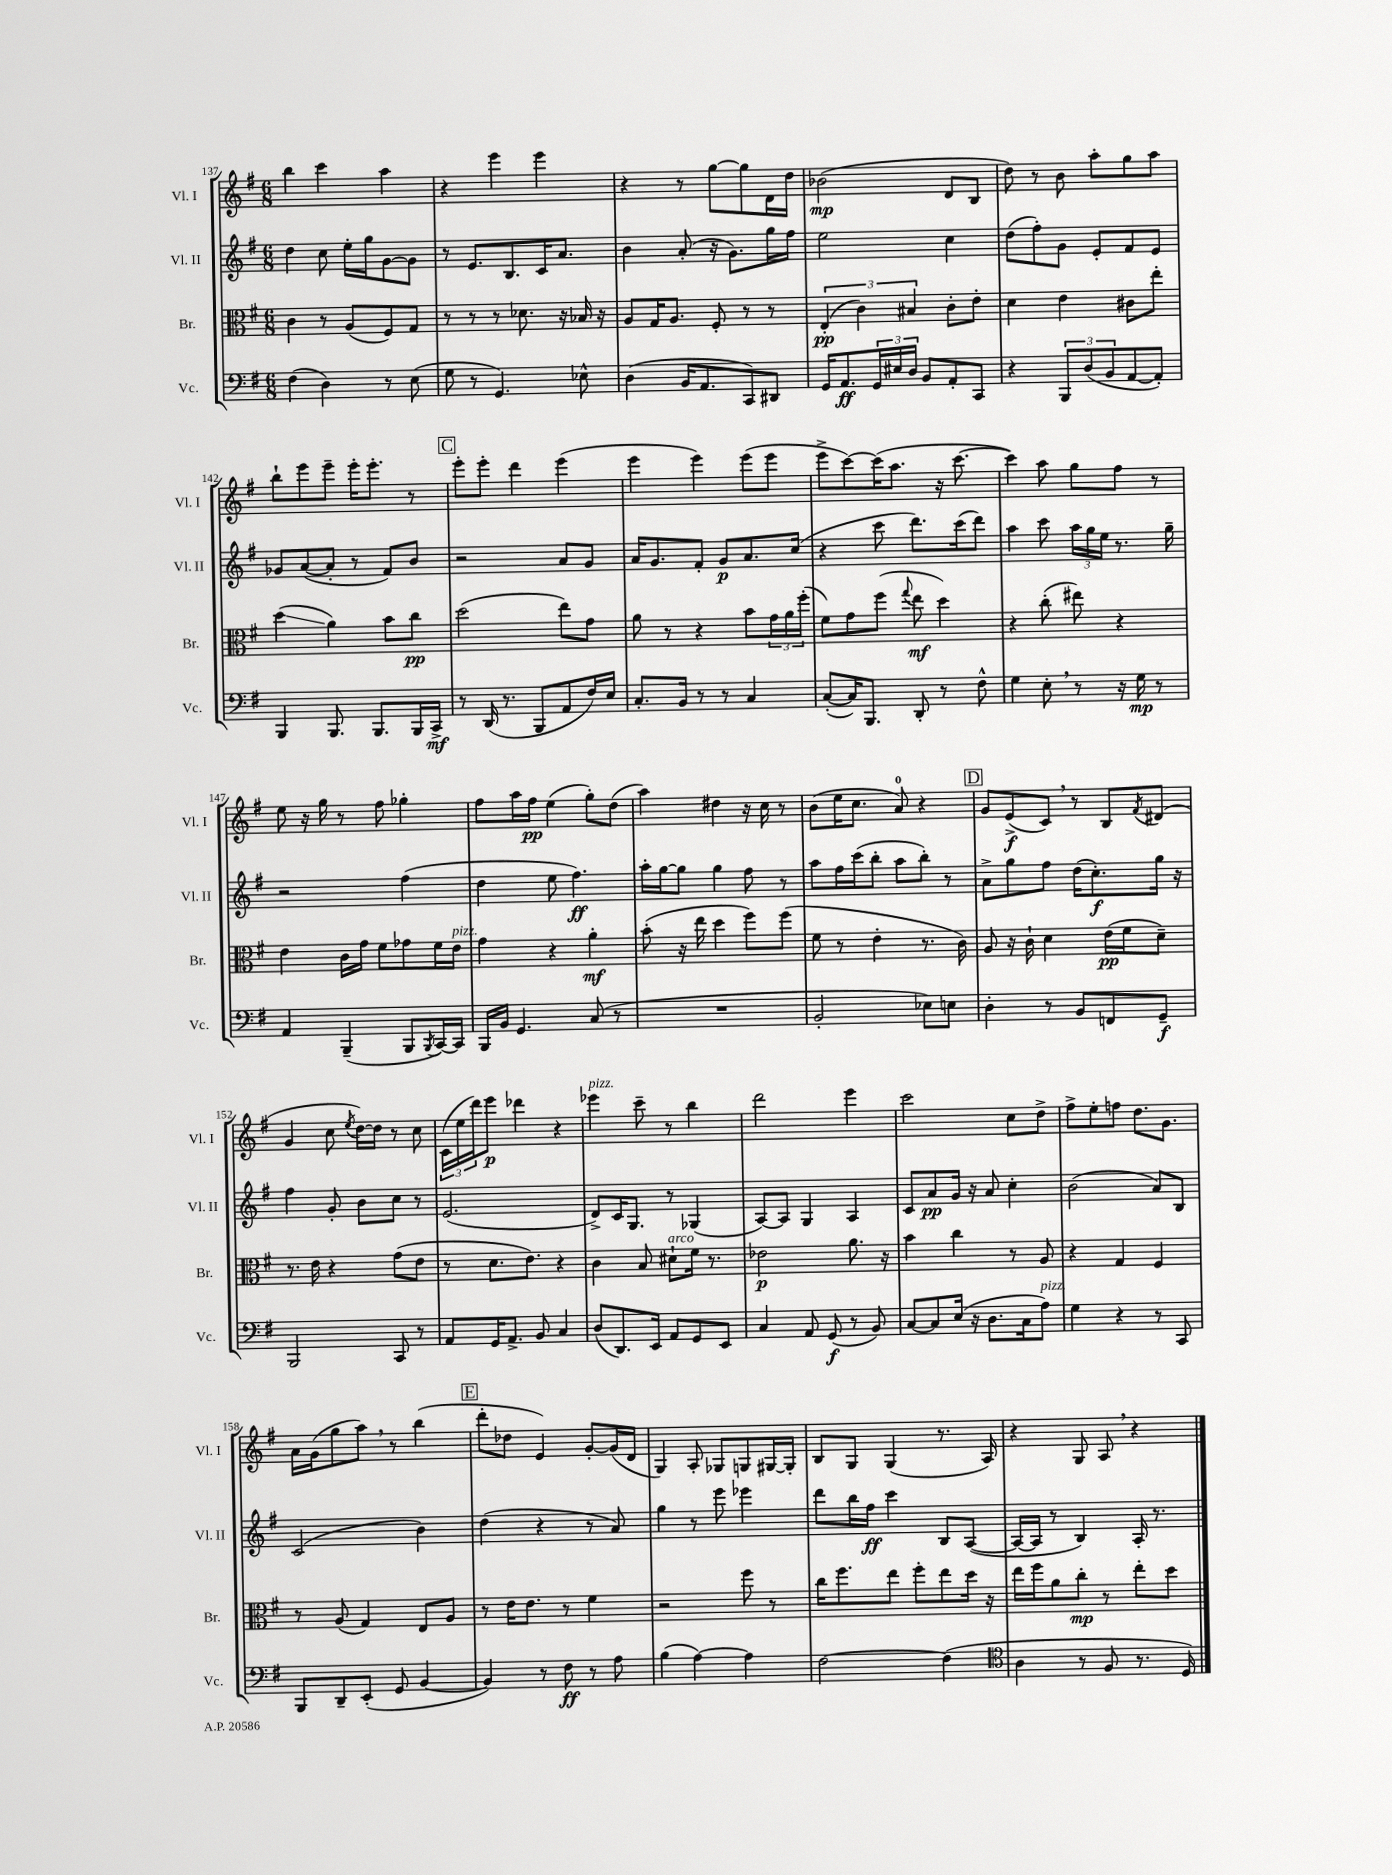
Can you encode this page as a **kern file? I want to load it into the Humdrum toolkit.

**kern	**kern	**kern	**kern
*staff4	*staff3	*staff2	*staff1
*clefF4	*clefC3	*clefG2	*clefG2
*k[f#]	*k[f#]	*k[f#]	*k[f#]
*M6/8	*M6/8	*M6/8	*M6/8
(4F#	4c	4dd	4bb
4D)	8r	8cc	4ccc
.	(8A	16ee'	.
.	.	16gg	.
8r	8F#)	[8g	4aa
(8E	8G	8g]	.
=	=	=	=
8G	8r	8r	4r
8r	8r	8.e	.
4.GG)	8r	.	4eee
.	.	8.B	.
.	8.d-	.	.
.	.	16c	4eee
.	16r	8.a	.
8E-^^	16B-	.	.
.	16r	.	.
=	=	=	=
(4D	8A	4b	4r
.	16G	.	.
.	8.A	.	.
16BB	.	(8a'	8r
8.AA	.	.	.
.	8F#'	16r	[8gg
.	.	8.g)	.
8CC)	8r	.	8gg]
8DD#	8r	16gg	16d
.	.	16ff#	16dd
=	=	=	=
16GG	(6E'	2ee	(2b-
8.AA	.	.	.
.	6c)	.	.
24GG	.	.	.
24E#	.	.	.
24D	6B#	.	.
8BB	.	.	.
8AA'	8c'	4cc	8d
8CC	8e'	.	8B
=	=	=	=
4r	4d	(8dd	8dd)
.	.	8ff#')	8r
12BBB	4e	8g	8b
(12D	.	.	.
.	.	8e'	8aa'
12BB	.	.	.
[8AA	8c#	8f#	8gg
8AA'])	8ee'	8e	8aa
=	=	=	=
4BBB	(4dd	8g-	8bb`
.	.	([8a	8eee
8.BBB	4a)	8a']	8eee~
.	.	8r	16eee'
8.BBB	.	.	8.eee'
.	8b	8f#)	.
16BBB	8cc	8b	8r
16CC^	.	.	.
=	=	=	=
8r	(2dd	2r	8eee'
(16DD	.	.	8eee'
8.r	.	.	.
.	.	.	4ddd
8BBB	.	.	.
8AA	8ee)	8a	(4eee
16F#)	8g	8g	.
16E	.	.	.
=	=	=	=
8.C'	8a	16a	4eee
.	.	8.g	.
.	8r	.	.
16BB	.	.	.
8r	4r	8f#'	4eee)
8r	.	8g	.
4C	8b	8.a	(8eee
.	24g	.	8eee
.	24a	.	.
.	.	(16cc	.
.	(24ff#'	.	.
=	=	=	=
([8C'	8f#)	4r	8eee^
16C])	8g	.	[8ccc)
8.BBB	.	.	.
.	(8ff#	8ccc	(16ccc]
.	.	.	8.aa
.	8qqgg	.	.
8DD'	8ee	8.ddd)	.
8r	4dd)	.	16r
.	.	(16ccc	[8.ccc
8F#^^	.	8ddd)	.
=	=	=	=
4G	4r	4aa	4ccc])
8E'	(8cc'	8ccc	8aa
8r	8ee#)	24aa	8gg
.	.	24gg	.
.	.	24ee	.
16r	4r	8.r	8ff#
16G	.	.	.
8r	.	.	8r
.	.	16gg~	.
=	=	=	=
4AA	4e	2r	8ee
.	.	.	16r
.	.	.	16gg
(4BBB~	16c	.	8r
.	16g	.	.
.	8f#	.	8ff#
8BBB	8g-	(4ff#	4gg-'
8qBBB	.	.	.
[16CC)	16f#	.	.
16CC]	16e	.	.
=	=	=	=
16BBB	4g	4dd	8ff#
16BB	.	.	.
4.GG	.	.	16aa
.	.	.	16ff#
.	4r	8ee	(4ee
.	.	4.ff#)	.
(8C	4a'	.	8gg')
8r	.	.	(8dd
=	=	=	=
2.r	(8b'	16aa'	4aa)
.	.	[16gg	.
.	16r	8gg]	.
.	16ee	.	.
.	4dd	4gg	4dd#
.	8ff#)	8ff#	16r
.	.	.	16cc
.	(8ff#	8r	8r
=	=	=	=
2BB'	8f#	8aa	(8b
.	8r	16ff#	16ee
.	.	(16ccc	8.cc
.	4e'	8bb'	.
.	.	8aa	8a)
8E-)	8.r	8bb')	4r
8E	.	8r	.
.	16c)	.	.
=	=	=	=
4D'	8A	8a^	8g
.	16r	8gg	(8e^
.	16c`	.	.
8r	4d	8ff#	8c)
8BB	.	(16dd	8r
.	.	8.cc')	.
8FF	(16e	.	8B
.	16f#	.	.
.	.	.	8qf#
8GG~	8d~)	16gg	(8d#
.	.	16r	.
=	=	=	=
2BBB	8.r	4ff#	4g
.	16e	.	.
.	4r	8g'	8cc
.	.	.	8qee
.	.	8b	[16dd)
.	.	.	16dd]
8CC	(8g	8cc	8r
8r	8e	8r	8cc
=	=	=	=
8AA	8r	(2.e	(24c
.	.	.	24ee
.	.	.	24ddd)
16GG	8.d	.	8eee
8.AA^	.	.	.
.	.	.	4ddd-
.	8.e)	.	.
8BB	.	.	.
4C	4r	.	4r
=	=	=	=
(8D	4c	8d^)	4eee-
8.DD)	.	16c	.
.	.	8.G	.
.	8B	.	8ccc~
16EE	.	.	.
8AA	8d#`	8r	8r
8GG	16f#	(4G-	4bb
.	8.r	.	.
8EE	.	.	.
=	=	=	=
4C	2e-	[8A)	2ddd
.	.	8A]	.
8AA	.	4G	.
(8GG	.	.	.
8r	8.a	4A	4eee
8BB)	.	.	.
.	16r	.	.
=	=	=	=
[8C	4b	8c	2ccc
8C]	.	8a	.
(16E	4cc	16g	.
16r	.	16r	.
8.D	.	8a	.
.	8r	4cc'	8cc
16C	.	.	.
8A)	8A	.	8dd^
=	=	=	=
4G	4r	(2b	8ff#^
.	.	.	8ee'
4r	4G	.	8ff
.	.	.	8.dd
8r	4F#	8a)	.
.	.	.	8.g
8CC	.	8B	.
=	=	=	=
8BBB	8r	(2c	16a
.	.	.	(16g
8DD~	(8A	.	8gg
(8EE'	4G)	.	8aa)
8GG	.	.	8r
[4BB	8E	4b)	(4bb
.	8A	.	.
=	=	=	=
4BB])	8r	(4dd	8ddd'
.	16e	.	8dd-
.	8.e	.	.
8r	.	4r	4e)
8F#	8r	.	.
8r	4f#	8r	[8g'
8A	.	8a)	(16g]
.	.	.	16d
=	=	=	=
(4B	2r	4gg	4G)
[4A)	.	8r	8A'
.	.	8eee	8G-
4A]	8ff#	4eee-	8G
.	8r	.	[16G#
.	.	.	16G#']
=	=	=	=
[2F#	16cc	8ddd	8B
.	8.ff#	.	.
.	.	16bb	8G
.	.	16ff#	.
.	8ee	4ccc	(4G
.	8ff#'	.	.
(4F#]	8ee	8B	8.r
.	16dd	([8A	.
.	16r	.	16A)
=	=	=	=
*clefC4	*	*	*
4A	16ee	16A_	4r
.	16ff#	16A]	.
.	8a	8r	.
8r	8cc'	4B)	8G
8F#	8r	.	8A
8.r	8ee'	16A'	4r
.	.	8.r	.
.	8dd	.	.
16D)	.	.	.
==	==	==	==
*-	*-	*-	*-
